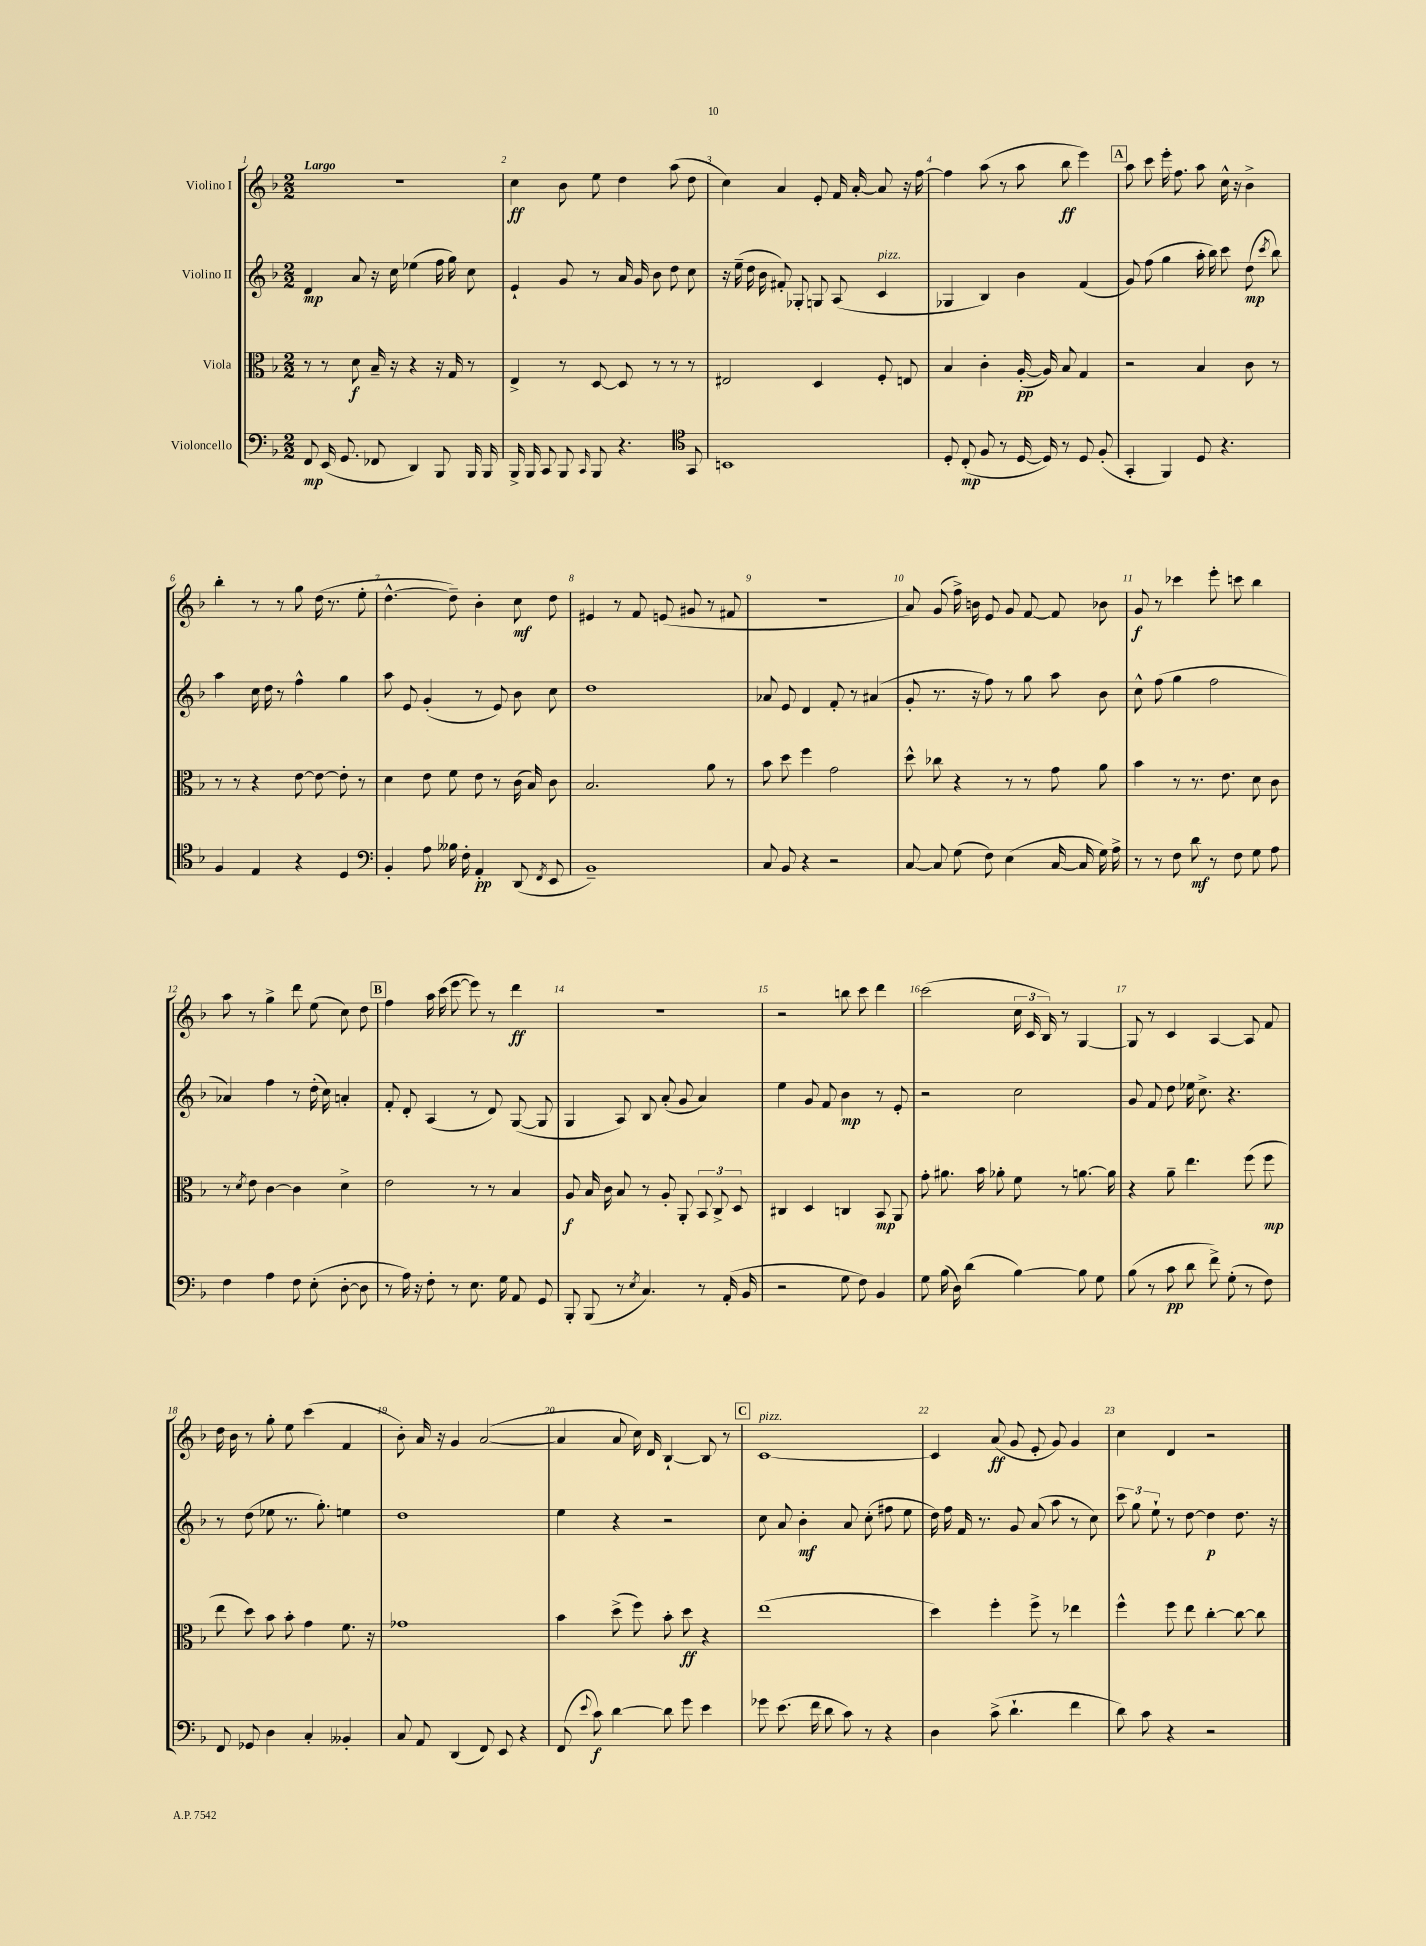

**kern	**dynam	**kern	**dynam	**kern	**dynam	**kern	**dynam
*part4	*part4	*part3	*part3	*part2	*part2	*part1	*part1
*staff4	*staff4	*staff3	*staff3	*staff2	*staff2	*staff1	*staff1
*I"Violoncello	*	*I"Viola	*	*I"Violino II	*	*I"Violino I	*
*clefF4	*	*clefC3	*	*clefG2	*	*clefG2	*
*k[b-]	*	*k[b-]	*	*k[b-]	*	*k[b-]	*
*M2/2	*	*M2/2	*	*M2/2	*	*M2/2	*
=1	=1	=1	=1	=1	=1	=1	=1
!	!	!	!	!	!	!LO:TX:a:B:t=Largo	!
8FF/	mp	8r	.	4d/	mp	1r	.
(16EE/	.	8r	.	.	.	.	.
8.GG/	.	.	.	.	.	.	.
.	.	8d\	f	8a/	.	.	.
8FF-X/	.	16B-~/	.	16r	.	.	.
.	.	16r	.	16cc\	.	.	.
4DD/)	.	4r	.	(4ee-X\	.	.	.
8BBB-/	.	16r	.	16ff\	.	.	.
.	.	16G/	.	16gg\)	.	.	.
16BBB-/	.	8r	.	8cc\	.	.	.
16BBB-/	.	.	.	.	.	.	.
=2	=2	=2	=2	=2	=2	=2	=2
16BBB-^/	.	4E^/	.	4e`/	.	4cc\	ff
16BBB-/	.	.	.	.	.	.	.
8CC/	.	.	.	.	.	.	.
8BBB-/	.	8r	.	8g/	.	8b-\	.
16qqCC/	.	.	.	.	.	.	.
8BBB-/	.	[8D/	.	8r	.	8ee\	.
4.r	.	8D/]	.	16a/	.	4dd\	.
.	.	.	.	16g/	.	.	.
.	.	8r	.	8b-\	.	.	.
.	.	8r	.	8dd\	.	(8aa\	.
*clefC4	*	*	*	*	*	*	*
8GG/	.	8r	.	8cc\	.	8dd\	.
=3	=3	=3	=3	=3	=3	=3	=3
1BBn	.	2E#X/	.	16r	.	4cc\)	.
.	.	.	.	(16ee~\	.	.	.
.	.	.	.	16dd\	.	.	.
.	.	.	.	16b-\	.	.	.
.	.	.	.	8f#X'/)	.	4a/	.
.	.	.	.	8G-X'/	.	.	.
.	.	4D/	.	8Gn/	.	8e'/	.
.	.	.	.	(8A/	.	16f/	.
.	.	.	.	.	.	[16a'/	.
!	!	!	!	!LO:TX:a:i:t=pizz.	!	!	!
.	.	8F'/	.	4c/	.	8a/]	.
.	.	8En/	.	.	.	16r	.
.	.	.	.	.	.	[16ff\	.
=4	=4	=4	=4	=4	=4	=4	=4
8D'/	.	4B-/	.	4G-X/	.	4ff\]	.
(8C'/	mp	.	.	.	.	.	.
8F/	.	4c'\	.	4B-/)	.	(8aa\	.
8r	.	.	.	.	.	8r	.
[16D/	.	([16A'/	pp	4b-\	.	8aa\	.
16D/])	.	16A/])	.	.	.	.	.
8r	.	8B-/	.	.	.	8bb-\	ff
8D/	.	4G/	.	(4f/	.	4eee\)	.
(8F'/	.	.	.	.	.	.	.
!!LO:REH:place=s1:t=A
=5	=5	=5	=5	=5	=5	=5	=5
4GG'/	.	2r	.	8g/)	.	8aa\	.
.	.	.	.	(8ff\	.	8ccc\	.
4FF/)	.	.	.	4gg\	.	16eee'\	.
.	.	.	.	.	.	8.ff\	.
8D/	.	4B-/	.	16aa'\	.	8aa\	.
.	.	.	.	16bb-\)	.	.	.
4.r	.	.	.	8ccc\	.	16cc^^\	.
.	.	.	.	.	.	16r	.
.	.	8c\	.	(8dd\	mp	4b-^\	.
.	.	.	.	8qccc/	.	.	.
.	.	8r	.	8bb-\)	.	.	.
!!LO:LB:g=z
=6	=6	=6	=6	=6	=6	=6	=6
4F/	.	8r	.	4aa\	.	4bb-'\	.
.	.	8r	.	.	.	.	.
4E/	.	4r	.	16cc\	.	8r	.
.	.	.	.	16dd\	.	.	.
.	.	.	.	8r	.	8r	.
4r	.	[8e\	.	4ff^^\	.	8gg\	.
.	.	8e\_	.	.	.	(16dd\	.
.	.	.	.	.	.	8.r	.
4D/	.	8e'\]	.	4gg\	.	.	.
.	.	8r	.	.	.	8ee'\	.
=7	=7	=7	=7	=7	=7	=7	=7
*clefF4	*	*	*	*	*	*	*
4BB-'/	.	4d\	.	8aa\	.	[4.dd^^\	.
.	.	.	.	8e/	.	.	.
8A\	.	8e\	.	(4g'/	.	.	.
16B--X\	.	8f\	.	.	.	8dd~\])	.
16F'\	.	.	.	.	.	.	.
4AA'/	pp	8e\	.	8r	.	4b-'\	.
.	.	8r	.	8e/)	.	.	.
(8DD/	.	(16c\	.	8b-\	.	8cc\	mf
.	.	16B-/)	.	.	.	.	.
8qFF/	.	.	.	.	.	.	.
8EE/	.	8c\	.	8cc\	.	8dd\	.
=8	=8	=8	=8	=8	=8	=8	=8
1BB-~)	.	2.B-/	.	1dd	.	4e#X/	.
.	.	.	.	.	.	8r	.
.	.	.	.	.	.	8f/	.
.	.	.	.	.	.	(8en/	.
.	.	.	.	.	.	8g#X/	.
.	.	8a\	.	.	.	8r	.
.	.	8r	.	.	.	8f#X/	.
=9	=9	=9	=9	=9	=9	=9	=9
8C/	.	8b-\	.	8a-X/	.	1r	.
8BB-/	.	8dd\	.	8e/	.	.	.
4r	.	4ff\	.	4d/	.	.	.
2r	.	2g\	.	8f'/	.	.	.
.	.	.	.	8r	.	.	.
.	.	.	.	(4a#X/	.	.	.
=10	=10	=10	=10	=10	=10	=10	=10
[8C/	.	8dd^^\	.	8g'/	.	8a/)	.
8C/]	.	8cc-X\	.	8.r	.	(8g/	.
(8G\	.	4r	.	.	.	16ff^\)	.
.	.	.	.	16r	.	16bn\	.
8F\)	.	.	.	8ff\)	.	8e/	.
(4E\	.	8r	.	8r	.	8g/	.
.	.	8r	.	8gg\	.	[8f/	.
[16C/	.	8g\	.	8aa\	.	8f/]	.
16C/]	.	.	.	.	.	.	.
16G\)	.	8a\	.	8b-\	.	8b-X\	.
16A^\	.	.	.	.	.	.	.
=11	=11	=11	=11	=11	=11	=11	=11
8r	.	4b-\	.	8cc^^\	.	8g/	f
8r	.	.	.	(8ff\	.	8r	.
8F\	.	8r	.	4gg\	.	4ccc-X\	.
8d\	mf	8.r	.	.	.	.	.
8r	.	.	.	2ff\	.	8eee'\	.
.	.	8.e\	.	.	.	.	.
8F\	.	.	.	.	.	8cccn\	.
8G\	.	8d\	.	.	.	4bb-\	.
8A\	.	8c\	.	.	.	.	.
!!LO:LB:g=z
=12	=12	=12	=12	=12	=12	=12	=12
4F\	.	8r	.	4a-X/)	.	8aa\	.
.	.	8qd/	.	.	.	.	.
.	.	8e\	.	.	.	8r	.
4A\	.	[4c\	.	4ff\	.	4gg^\	.
8F\	.	4c\]	.	8r	.	8ddd\	.
(8E'\	.	.	.	(16dd'\	.	(8ee\	.
.	.	.	.	16cc\)	.	.	.
[8D'\	.	4d^\	.	4an'/	.	8cc\)	.
8D\]	.	.	.	.	.	8dd\	.
!!LO:REH:place=s1:t=B
=13	=13	=13	=13	=13	=13	=13	=13
8r	.	2e\	.	8f'/	.	4ff\	.
16A\)	.	.	.	8d'/	.	.	.
16r	.	.	.	.	.	.	.
8F'\	.	.	.	(4A/	.	16aa\	.
.	.	.	.	.	.	(16ccc\	.
8r	.	.	.	.	.	[8eee\	.
8.E\	.	8r	.	8r	.	8eee\])	.
.	.	8r	.	8d/)	.	8r	.
16G\	.	.	.	.	.	.	.
8AA/	.	4B-/	.	([8G/	.	4ddd\	ff
8GG/	.	.	.	8G/]	.	.	.
=14	=14	=14	=14	=14	=14	=14	=14
8BBB-'/	.	8A/	f	4G/	.	1r	.
(8BBB-/	.	16B-/	.	.	.	.	.
.	.	16c\	.	.	.	.	.
8r	.	8B-/	.	8A/)	.	.	.
8qE/	.	.	.	.	.	.	.
4.C/)	.	8r	.	8B-/	.	.	.
.	.	8A'/	.	(8a'/	.	.	.
.	.	8AA'/	.	8g/	.	.	.
8r	.	12BB-/	.	4a/)	.	.	.
.	.	12C^/	.	.	.	.	.
(16AA'/	.	.	.	.	.	.	.
.	.	12D/	.	.	.	.	.
16BB-/	.	.	.	.	.	.	.
=15	=15	=15	=15	=15	=15	=15	=15
2r	.	4C#X/	.	4ee\	.	2r	.
.	.	4D/	.	8g/	.	.	.
.	.	.	.	8f/	.	.	.
8G\	.	4Cn/	.	4b-\	mp	8bbn\	.
8F\)	.	.	.	.	.	8ccc\	.
4BB-/	.	8BB-/	mp	8r	.	4ddd\	.
.	.	8AA/	.	8e'/	.	.	.
=16	=16	=16	=16	=16	=16	=16	=16
8G\	.	8g'\	.	2r	.	(2ccc\	.
(16B-\	.	8.a#X\	.	.	.	.	.
16D\)	.	.	.	.	.	.	.
(4d\	.	.	.	.	.	.	.
.	.	16b-\	.	.	.	.	.
.	.	8a-X'\	.	.	.	.	.
[4B-\)	.	8f\	.	2cc\	.	24cc\	.
.	.	.	.	.	.	24c/	.
.	.	.	.	.	.	24B-/)	.
.	.	8r	.	.	.	8r	.
8B-\]	.	[8.an\	.	.	.	[4G/	.
8G\	.	.	.	.	.	.	.
.	.	16a\]	.	.	.	.	.
=17	=17	=17	=17	=17	=17	=17	=17
(8B-\	.	4r	.	8g/	.	8G/]	.
8r	.	.	.	8f/	.	8r	.
8c\	pp	8a~\	.	8dd\	.	4c/	.
8d\	.	4.ee\	.	16ee-X\	.	.	.
.	.	.	.	8.cc^\	.	.	.
8f^\)	.	.	.	.	.	[4A/	.
(8G'\	.	.	.	4.r	.	.	.
8r	.	(8ff\	.	.	.	8A/]	.
8F\)	.	8ff\	mp	.	.	8f/	.
!!LO:LB:g=z
=18	=18	=18	=18	=18	=18	=18	=18
8FF/	.	8ee\	.	8r	.	16dd\	.
.	.	.	.	.	.	16b-\	.
8GG-X/	.	8dd\)	.	(8dd\	.	8r	.
4D\	.	8b-\	.	8ee-X\	.	8gg'\	.
.	.	8b-'\	.	8.r	.	8ee\	.
4C'/	.	4g\	.	.	.	(4ccc\	.
.	.	.	.	8.gg'\)	.	.	.
4BB--X'/	.	8.f\	.	4een\	.	4f/	.
.	.	16r	.	.	.	.	.
=19	=19	=19	=19	=19	=19	=19	=19
8C/	.	1g-X	.	1dd	.	8b-'\)	.
8AA/	.	.	.	.	.	16a/	.
.	.	.	.	.	.	16r	.
(4DD/	.	.	.	.	.	4g/	.
8FF/)	.	.	.	.	.	([2a/	.
8EE/	.	.	.	.	.	.	.
4r	.	.	.	.	.	.	.
=20	=20	=20	=20	=20	=20	=20	=20
(8FF/	.	4b-\	.	4ee\	.	4a/]	.
8qqe/	.	.	.	.	.	.	.
8c\)	f	.	.	.	.	.	.
[4d\	.	(8dd^\	.	4r	.	8a/	.
.	.	8ff\)	.	.	.	16cc\)	.
.	.	.	.	.	.	16d/	.
8d\]	.	8b-'\	.	2r	.	[4B-`/	.
8g\	.	8dd\	ff	.	.	.	.
4e\	.	4r	.	.	.	8B-/]	.
.	.	.	.	.	.	8r	.
!!LO:REH:place=s1:t=C
=21	=21	=21	=21	=21	=21	=21	=21
!	!	!	!	!	!	!LO:TX:a:i:t=pizz.	!
8g-X\	.	(1ee	.	8cc\	.	[1c	.
(8.e\	.	.	.	8a/	.	.	.
.	.	.	.	4b-'\	mf	.	.
16f\	.	.	.	.	.	.	.
8d\	.	.	.	.	.	.	.
8c\)	.	.	.	8a/	.	.	.
8r	.	.	.	(8cc'\	.	.	.
4r	.	.	.	8ff#X\	.	.	.
.	.	.	.	8ee\	.	.	.
=22	=22	=22	=22	=22	=22	=22	=22
4D\	.	4dd\)	.	16dd\)	.	4c/]	.
.	.	.	.	16ff\	.	.	.
.	.	.	.	16f/	.	.	.
.	.	.	.	8.r	.	.	.
(8c^\	.	4ff'\	.	.	.	(8a/	ff
4.d`\	.	.	.	8g/	.	8g/	.
.	.	8ff^\	.	(8a/	.	8e'/	.
.	.	8r	.	8aa\	.	8g/)	.
4f\	.	4ee-X\	.	8r	.	4g/	.
.	.	.	.	8cc\)	.	.	.
=23	=23	=23	=23	=23	=23	=23	=23
8d\)	.	4ff^^\	.	12ccc\	.	4cc\	.
.	.	.	.	12gg\	.	.	.
8c\	.	.	.	.	.	.	.
.	.	.	.	12ee`\	.	.	.
4r	.	8ff\	.	8r	.	4d/	.
.	.	8ee\	.	[8dd\	.	.	.
2r	.	[4cc'\	.	4dd\]	p	2r	.
.	.	8cc\_	.	8.dd\	.	.	.
.	.	8cc\]	.	.	.	.	.
.	.	.	.	16r	.	.	.
==	==	==	==	==	==	==	==
*-	*-	*-	*-	*-	*-	*-	*-
